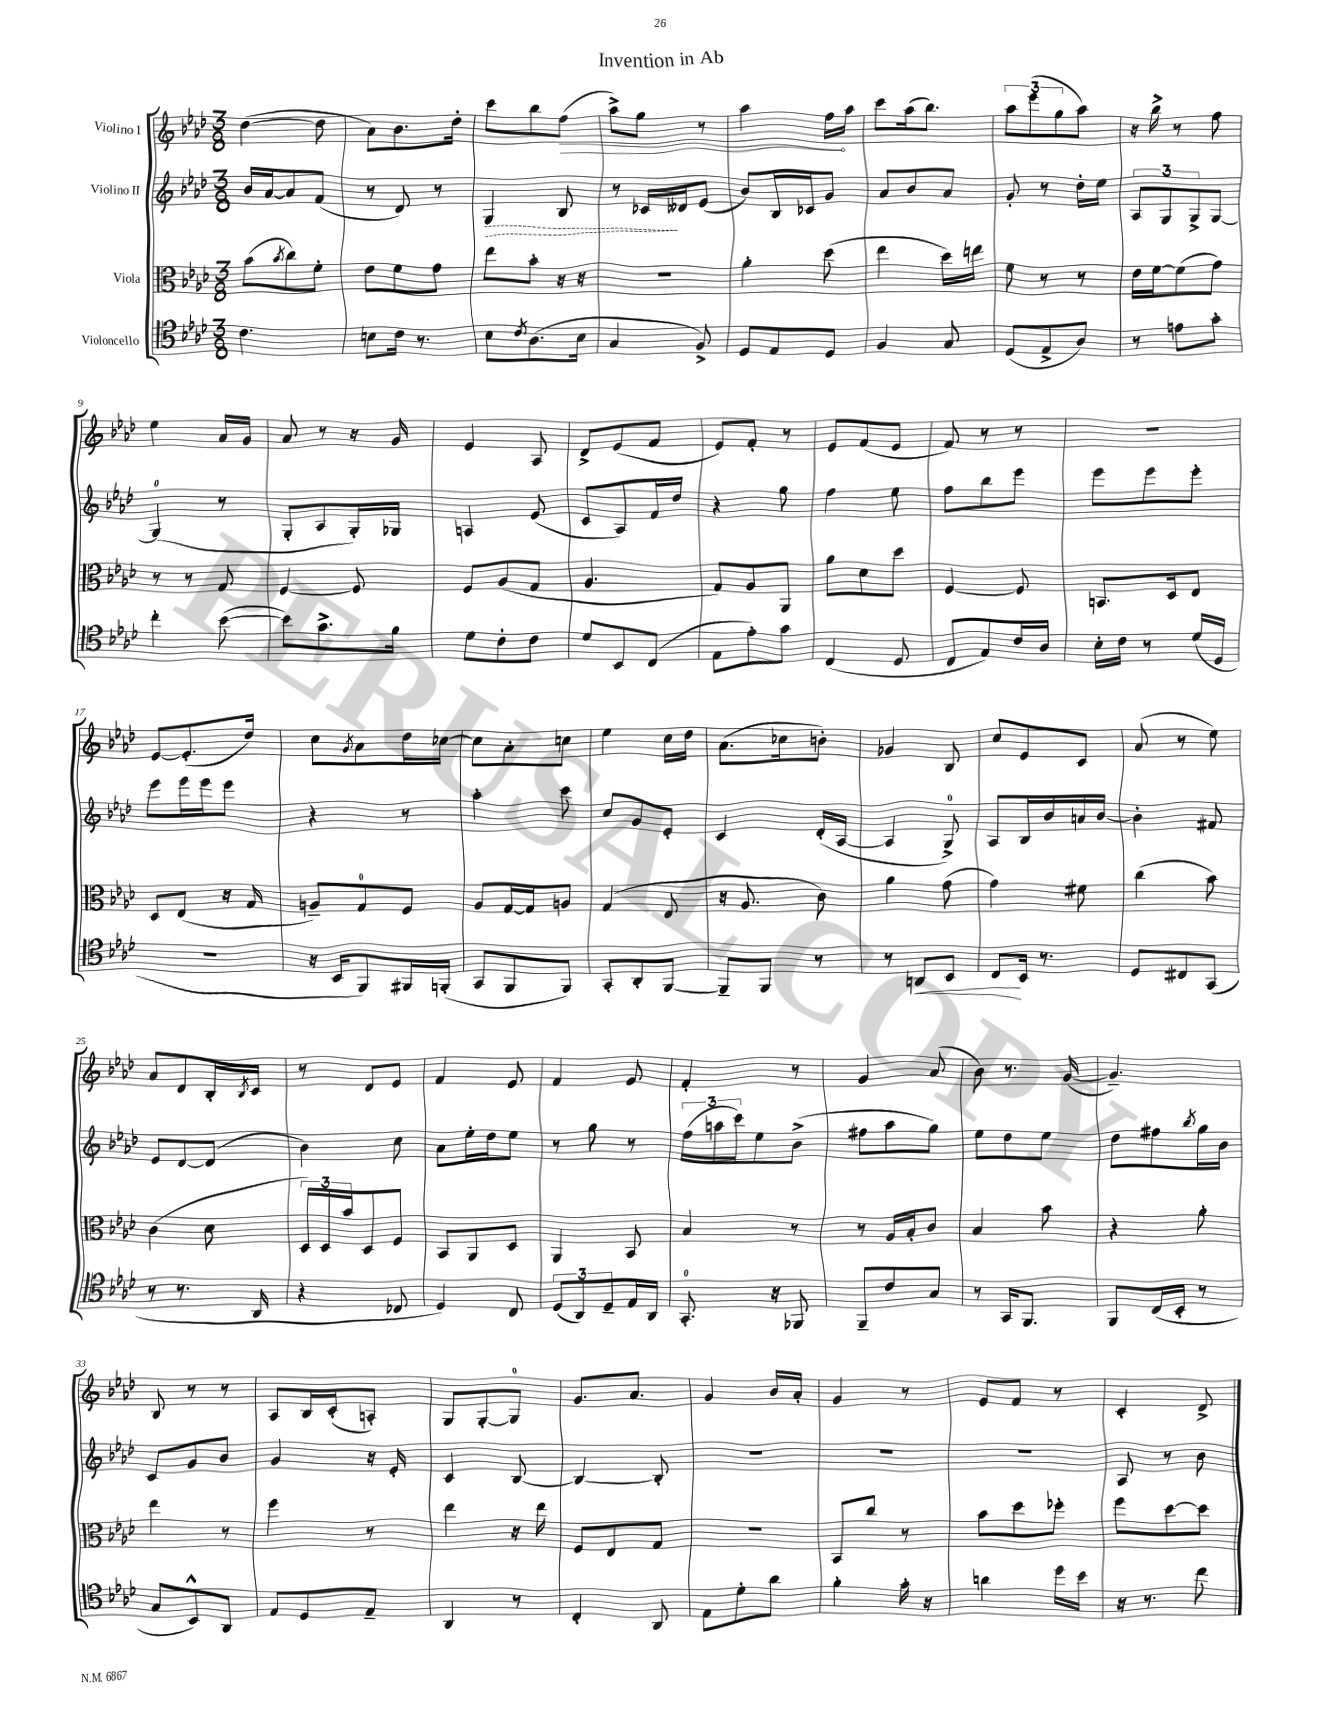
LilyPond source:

\header { title = "Invention in Ab" }
<<
\new StaffGroup <<
\new Staff = "s0" \with { instrumentName = "Violino I" } {
    \clef treble \key aes \major \numericTimeSignature \time 3/8
    des''4~( des''8 |
    aes'8) bes'8. des''16-. |
    c'''8 bes''8 \once \override Hairpin.circled-tip = ##t f''8\>( |
    aes''8->) g''8 r8 |
    aes''4 f''16\! aes''16 |
    c'''8 aes''16( bes''8.) |
    \tuplet 3/2 { aes''8 ees'''8( g''8 } aes''8) |
    r16 bes''16-> r8 f''8 |
    ees''4 aes'16 g'16 |
    aes'8 r8 r16 g'16 |
    ees'4 aes8 |
    des'8-> ees'8( f'8 |
    ees'8) f'8-. r8 |
    ees'8 f'8( ees'8 |
    f'8) r8 r8 |
    R4. |
    ees'8~ ees'8.-.( des''16) |
    c''8 \acciaccatura { g'8 } aes'8 des''16 ces''16~ |
    ces''8 aes'8-. c''8 |
    ees''4 c''16 des''16 |
    aes'8.( ces''16 b'8-.) |
    ges'4 bes8 |
    c''8 ees'8 c'8 |
    aes'8( r8 ees''8) |
    aes'8 des'8 bes16-. \acciaccatura { bes8 } c'16 |
    r8 des'8 ees'8 |
    f'4 ees'8 |
    f'4 ees'8 |
    f'4-. r8 |
    g'4 aes'8( |
    bes'8) r8. g'16~( |
    g'4.--) |
    bes8 r8 r8 |
    aes8 bes16 c'16-.( a8-.) |
    g8 g8~-. g8-0 |
    g'8. aes'8. |
    g'4 bes'16 aes'16-. |
    g'4 r8 |
    ees'8 f'8 r8 |
    c'4-. des'8-> \bar "|." |
}
\new Staff = "s1" \with { instrumentName = "Violino II" } {
    \clef treble \key aes \major \numericTimeSignature \time 3/8
    bes'16 aes'16~ aes'8 f'8( |
    r8 des'8) r8 |
    \once \override Hairpin.style = #'dashed-line g4\> bes8 |
    r8 ces'16\! deses'16 ees'8( |
    bes'8) bes16 ces'16 g'8 |
    aes'8 bes'8 aes'8 |
    g'8-. r8 des''16-. ees''16 |
    \tuplet 3/2 { aes8 g8 g8-> } g8~ |
    g4-0( r8 |
    g8-. aes8 g16-.) ges16 |
    a4 ees'8( |
    c'8 aes8) f'16 des''16 |
    r4 g''8 |
    f''4 ees''8 |
    f''8 bes''8 ees'''8 |
    ees'''8 ees'''8 ees'''8-. |
    ees'''8 ees'''16 ees'''16 ees'''8 |
    r4 r8 |
    aes''4-. c'''8 |
    c''8 g'8 ees'8-. |
    c'4 des'16-.( aes16~ |
    aes4 g8-0->) |
    aes8 bes16 bes'16 a'16 bes'16~ |
    bes'4-. fis'8 |
    ees'8 des'8~ des'8( |
    bes'4) c''8 |
    aes'8 ees''16-. des''16 ees''8 |
    r8 g''8 r8 |
    \tuplet 3/2 { f''16( a''16 c'''16) } ees''8 bes'8->( |
    fis''8 aes''8 g''8) |
    ees''8 des''8 ees''8 |
    des''8 fis''8 \acciaccatura { bes''8 } g''16 bes'16 |
    c'8 g'8 bes'8 |
    g'4 r16 ees'16-. |
    c'4 bes8~ |
    bes4~ bes8-. |
    R4. |
    R4. |
    R4. |
    aes8 r8 bes'8 \bar "|." |
}
\new Staff = "s2" \with { instrumentName = "Viola" } {
    \clef alto \key aes \major \numericTimeSignature \time 3/8
    bes'8( \acciaccatura { bes'8 } c''8) f'8-. |
    ees'8 f'8 g'8 |
    ees''8 bes'8-. r16 r16 |
    R4. |
    aes'4-. des''8( |
    ees''4 des''16) e''16 |
    f'8 r8 r8 |
    ees'16 f'16~ f'8( g'8) |
    r8 r8 g8 |
    f4~ f8 |
    f8 aes8( g8 |
    aes4. |
    g8) aes8 aes,8 |
    aes'8 des'8 des''8 |
    f4~ f8 |
    b,8. des16 ees8 |
    des8 ees8( r16 g16 |
    a8--) g8-0 f8 |
    aes8 g16~ g16 a8 |
    g4( ees8 |
    r16 aes8. c'8) |
    aes'4 g'8( |
    g'4) fis'8 |
    c''4( bes'8) |
    c'4( des'8 |
    \tuplet 3/2 { des16) des16 bes'16 } des8 f8 |
    bes,8 aes,8 des8 |
    aes,4 bes,8 |
    bes4 r8 |
    r8 aes16 bes16-. c'8 |
    bes4 bes'8 |
    r4 aes'8-. |
    ees''4 r8 |
    f''4 r8 |
    ees''4 r16 ees''16 |
    f8 ees8 g8 |
    R4. |
    bes,8 c''8 r8 |
    bes'8 des''8 fes''8-. |
    f''8 des''8~ des''8 \bar "|." |
}
\new Staff = "s3" \with { instrumentName = "Violoncello" } {
    \clef tenor \key aes \major \numericTimeSignature \time 3/8
    c'4. |
    b8 c'16 r8. |
    bes8 \acciaccatura { c'8 } aes8.( bes16 |
    g4 f8->) |
    des8 ees8 des8 |
    f4 g8 |
    des8( ees8-> aes8) |
    r8 e'8 g'8-. |
    c''4-. bes'8~( |
    bes'8) g'8.-> f'16 |
    des'8 c'8-. c'8 |
    des'8 bes,8 c8( |
    ees8 ees'8-.) g'8 |
    c4( des8 |
    c8 ees8) c'16 aes16 |
    bes16-. c'16 r8 des'16( des16 |
    R4. |
    r16 bes,16 f,8) fis,16 f,16-.( |
    g,8 f,8 f,8) |
    g,8-. aes,8-. f,8~ |
    f,8-- f,8 r8 |
    r8 a,8\< bes,8 |
    c8\! bes,16 r8. |
    des8 cis8 g,8( |
    r8 r8. aes,16 |
    r4 ces8 |
    des4) c8 |
    \tuplet 3/2 { des8( aes,8) des8-- } ees16 aes,16 |
    g,8.-0-. r16 fes,8 |
    f,8-- c'8 g8 |
    r8 g,16 f,8. |
    f,8 c16( bes,16-. r8 |
    g8 bes,8-^) aes,8 |
    ees8 des8 ees8-- |
    aes,4 r8 |
    c4-. aes,8 |
    ees8 des'8-. aes'8 |
    f'4-. g'16-. r16 |
    a'4 des''16 bes'16 |
    r16 r8. c''8 \bar "|." |
}
>>
>>
